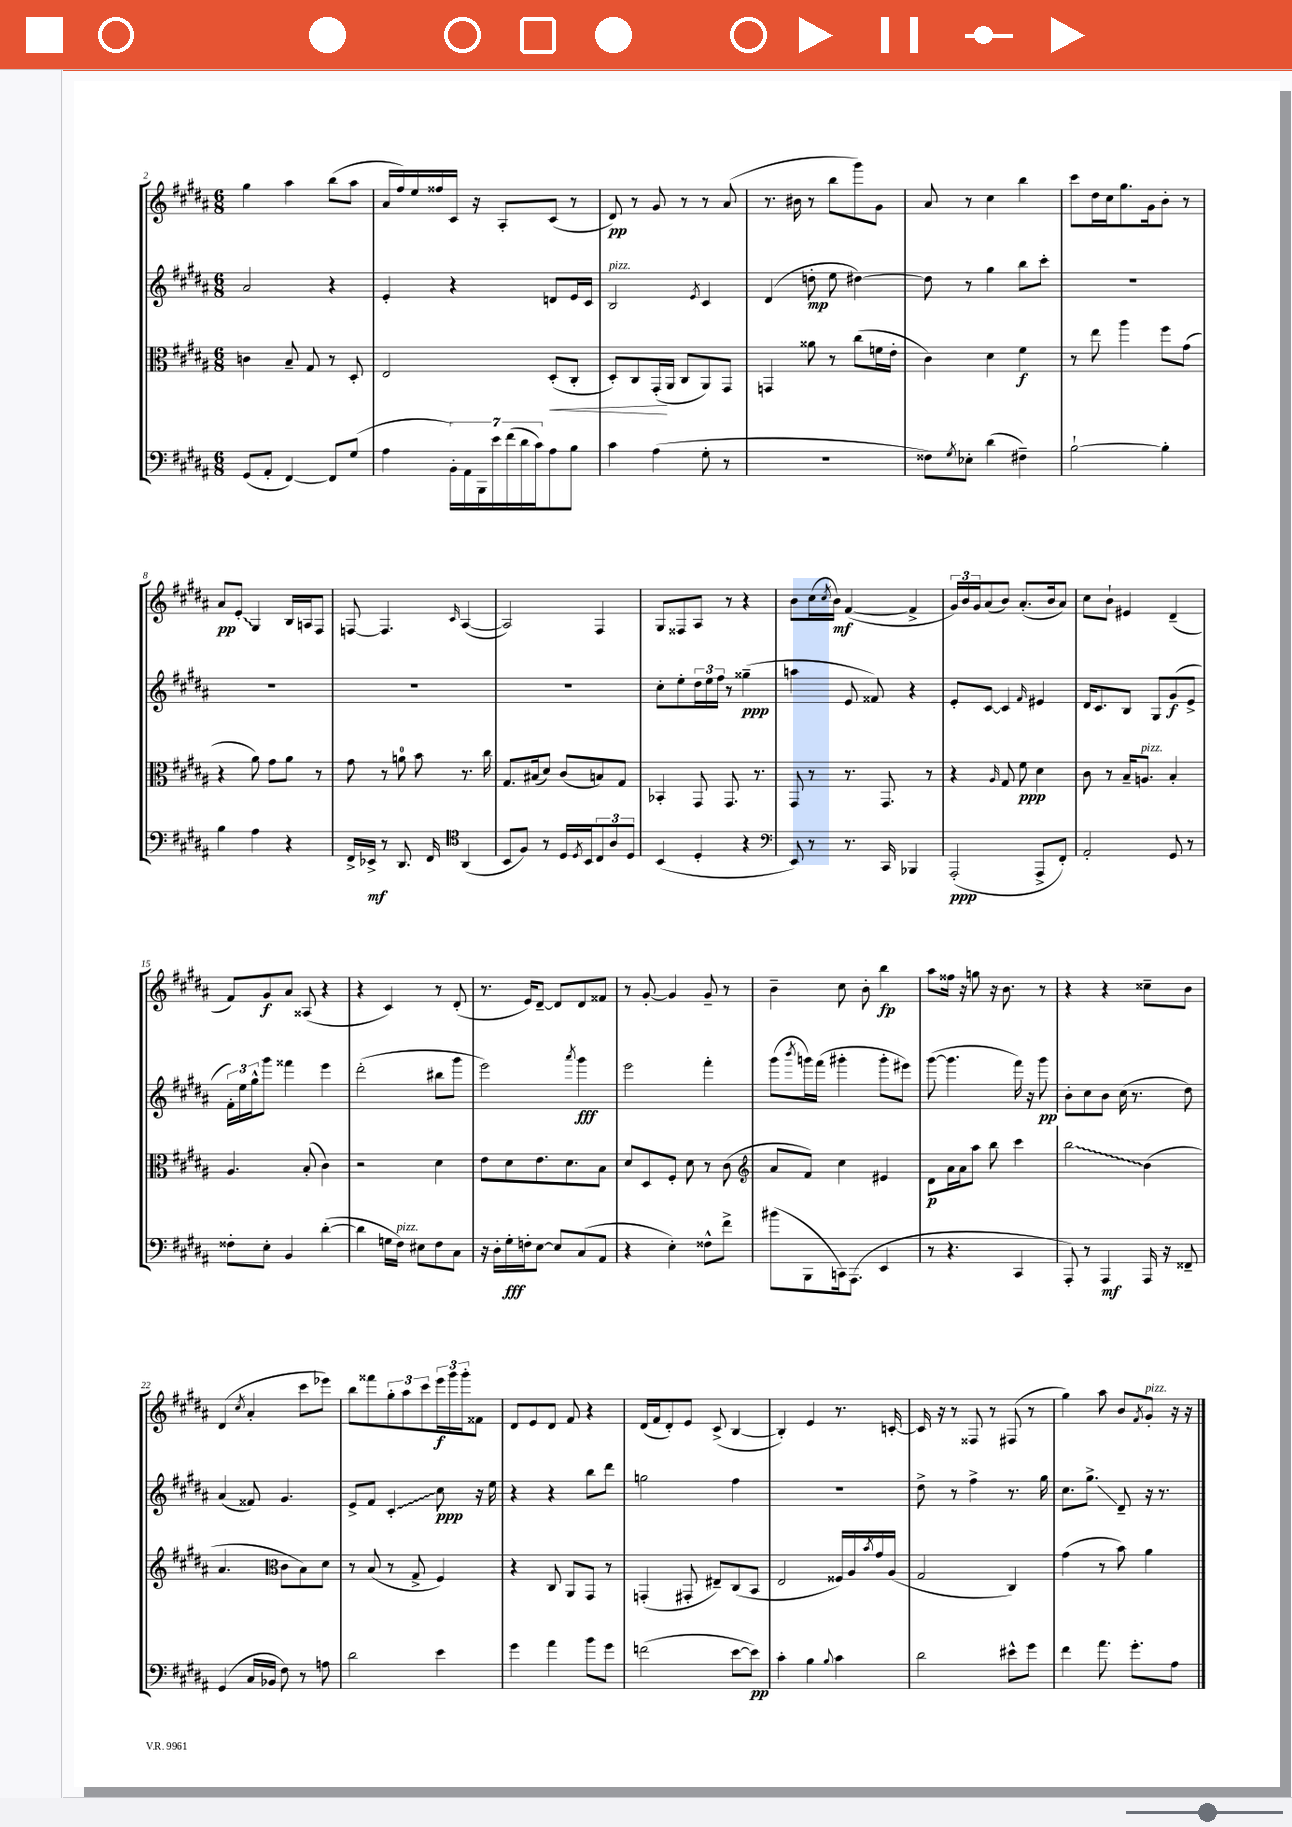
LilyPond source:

<<
\new StaffGroup <<
\new Staff = "s0" {
    \clef treble \key b \major \numericTimeSignature \time 6/8
    gis''4 ais''4 b''8( ais''8 |
    ais'16 fis''16) e''16 fisis''16 cis'16 r16 ais8-. cis'8( r8 |
    dis'8\pp) r8 gis'8 r8 r8 ais'8( |
    r8. bis'16 r8 b''8 gis'''8) gis'8 |
    ais'8 r8 cis''4 b''4 |
    cis'''8 dis''16 cis''16 gis''8. gis'16 b'8-. r8 |
    ais'8\pp \once \override Glissando.style = #'zigzag e'8-.\glissando gis4 b16 a16 fis8 |
    f8~ f4. \grace { cis'16 } ais4~( |
    ais2) fis4 |
    gis8 fisis8 ais8 r8 r4 |
    b'8 cis''16( \acciaccatura { cis''8 } b'16\mf) fis'4~( fis'4-> |
    \tuplet 3/2 { gis'16) b'16 gis'16 } ais'8( b'8) ais'8.-.( b'16 ais'8) |
    cis''8 b'8-! eis'4 dis'4--( |
    fis'8) gis'8\f ais'8 aisis8( r4 |
    r4 cis'4) r8 dis'8-.( |
    r8. e'16) dis'8~-- dis'8 dis'8 fisis'8 |
    r8 gis'8~-. gis'4 gis'8-- r8 |
    b'4-- cis''8 b'8-. b''4\fp |
    ais''8 fisis''16 r16 g''8 r16 b'8. r8 |
    r4 r4 cisis''8-- b'8 |
    dis'4( \acciaccatura { cis''8 } ais'4-. cis'''8 ees'''8) |
    b''8 fisis'''8 \tuplet 3/2 { gis''8-. ais''8 cis'''8 } \tuplet 3/2 { e'''16\f gis'''16 gis'''16-. } fisis'8 |
    dis'8 e'8 dis'8 fis'8 r4 |
    dis'16( fis'16 dis'8-.) e'8 cis'8->( b4~ |
    b4-.) e'4 r8. c'16~-. |
    c'16 r16 r8 fisis8 r8 fis8( r8 |
    gis''4) ais''8 b'8 \acciaccatura { fis'8 } gis'8-.^\markup { \italic "pizz." } r16 r16 \bar "|." |
}
\new Staff = "s1" {
    \clef treble \key b \major \numericTimeSignature \time 6/8
    ais'2 r4 |
    e'4-. r4 d'8 e'16 cis'16 |
    b2^\markup { \italic "pizz." } \acciaccatura { e'8 } cis'4 |
    dis'4( d''8-.\mp e''8 dis''4~) |
    dis''8 r8 gis''4 b''8 cis'''8-. |
    R2. |
    R2. |
    R2. |
    R2. |
    cis''8-. e''8-. \tuplet 3/2 { dis''16 e''16 fis''16 } r8 gisis''4--\ppp( |
    a''4 e'8 fisis'8) r4 |
    e'8-. cis'8~ cis'4 \grace { fis'16 } eis'4 |
    dis'16 cis'8. b8 gis8 gis'8\f( e'8-> |
    \tuplet 3/2 { fis'16-.) e''16 gis''16-^ } gis'''8 fisis'''4 e'''4 |
    dis'''2-.( bis''8 gis'''8 |
    e'''2) \acciaccatura { ais'''8 } gis'''4\fff |
    e'''2 fis'''4-. |
    gis'''8( \acciaccatura { b'''8 } g'''16) fis'''16( gis'''4-. gis'''8-. eis'''8) |
    gis'''8~( gis'''4. fis'''16) r16 gis'''8\pp |
    b'8-. cis''8 b'8 cis''16( r8. dis''8) |
    ais'4( fisis'8) gis'4. |
    e'8-> fis'8 \once \override Glissando.style = #'zigzag cis'4-.\glissando cis''8\ppp r16 e''16 |
    r4 r4 b''8 dis'''8 |
    g''2 fis''4 |
    R2. |
    dis''8-> r8 fis''4-> r8. gis''16 |
    cis''8. gis''8.->\glissando dis'8-- r16 r8. \bar "|." |
}
\new Staff = "s2" {
    \clef alto \key b \major \numericTimeSignature \time 6/8
    c'4 b8-- gis8 r8 dis8-. |
    e2 dis8-.\<( cis8-. |
    dis8-.) cis8 gis,16-.\!( ais,16 cis8 ais,8) gis,8 |
    g,4 aisis'8 r8 cis''8( f'16 e'16-. |
    cis'4) dis'4 fis'4\f |
    r8 e''8 ais''4 fis''8 gis'8( |
    r4 ais'8) gis'8 ais'8 r8 |
    gis'8 r8 a'8-0 b'8 r8. cis''16 |
    gis8. bis16( dis'8) cis'8( b8) gis8 |
    bes,4-. gis,8 gis,8. r8. |
    gis,8 r8 r8. gis,8. r8 |
    r4 \grace { ais16 } gis8 fis'8\ppp dis'4 |
    cis'8 r8 b16-- a8.^\markup { \italic "pizz." } b4-. |
    ais4. b8-.( cis'4) |
    r2 dis'4 |
    e'8 dis'8 e'8. dis'8. b8 |
    dis'8 dis8 fis8-. dis'8 r8 cis'8( |
    \clef treble ais'8 fis'8) cis''4 eis'4 |
    dis'8\p ais'16 ais'16 ais''8 b''8 cis'''4 |
    \once \override Glissando.style = #'zigzag b''2\glissando b'4( |
    ais'4. \clef alto cis'8 b8) dis'8 |
    r8 b8( r8 gis8-> fis4) |
    r4 cis8 ais,8 gis,8 r8 |
    g,4-.( gis,8-. eis8--) cis8( b,8 |
    e2 fisis16) ais16 \acciaccatura { b'8 } gis'16 ais16( |
    gis2 cis4) |
    gis'4( r8 b'8) ais'4 \bar "|." |
}
\new Staff = "s3" {
    \clef bass \key b \major \numericTimeSignature \time 6/8
    gis,8( ais,8-. fis,4~) fis,8 gis8( |
    ais4 \tuplet 7/4 { b,16-.) ais,16 b,,16 e'16 fis'16( dis'16 cis'16) } ais8 b8 |
    cis'4 ais4( gis8-. r8 |
    R2. |
    fisis8) \acciaccatura { gis8 } ees8-. dis'4( fis4--) |
    b2~-! b4-. |
    b4 ais4 r4 |
    fis,16-> ees,16->\mf r8 dis,8. fis,16 \clef tenor ais,4( |
    b,8 fis8) r8 dis16 \acciaccatura { dis8 } b,16 \tuplet 3/2 { cis8 ais8 dis8 } |
    b,4( dis4-. r4 |
    \clef bass e,8) r8 r8. cis,16 bes,,4 |
    ais,,2-.\ppp( ais,,8-> fis,8-.) |
    ais,2-. gis,8 r8 |
    fisis8-. e8-. b,4 dis'4~-.( |
    dis'4 g16 fis16^\markup { \italic "pizz." }) eis8 fis8 cis8 |
    r16 dis16-. gis16-.\fff f16-. e8~ e8 cis8( ais,8 |
    r4 e4-.) fisis8-^ fis'8-> |
    bis'8( b,,8 c,16) ais,,8.( e,4 |
    r8 r4. cis,4 |
    ais,,8-.) r8 ais,,4\mf ais,,16 r16 fisis,8-- |
    gis,4( cis16 bes,16 fis8) r8 a8 |
    dis'2 e'4 |
    gis'4 ais'4 b'8 gis'8 |
    f'2( e'8~ e'8\pp) |
    cis'4-. b4 \appoggiatura { b8 } cis'4 |
    dis'2 eis'8-^ gis'8 |
    fis'4 ais'8. gis'8.-. ais8 \bar "|." |
}
>>
>>
\layout { \context { \Score currentBarNumber = #2 } }
